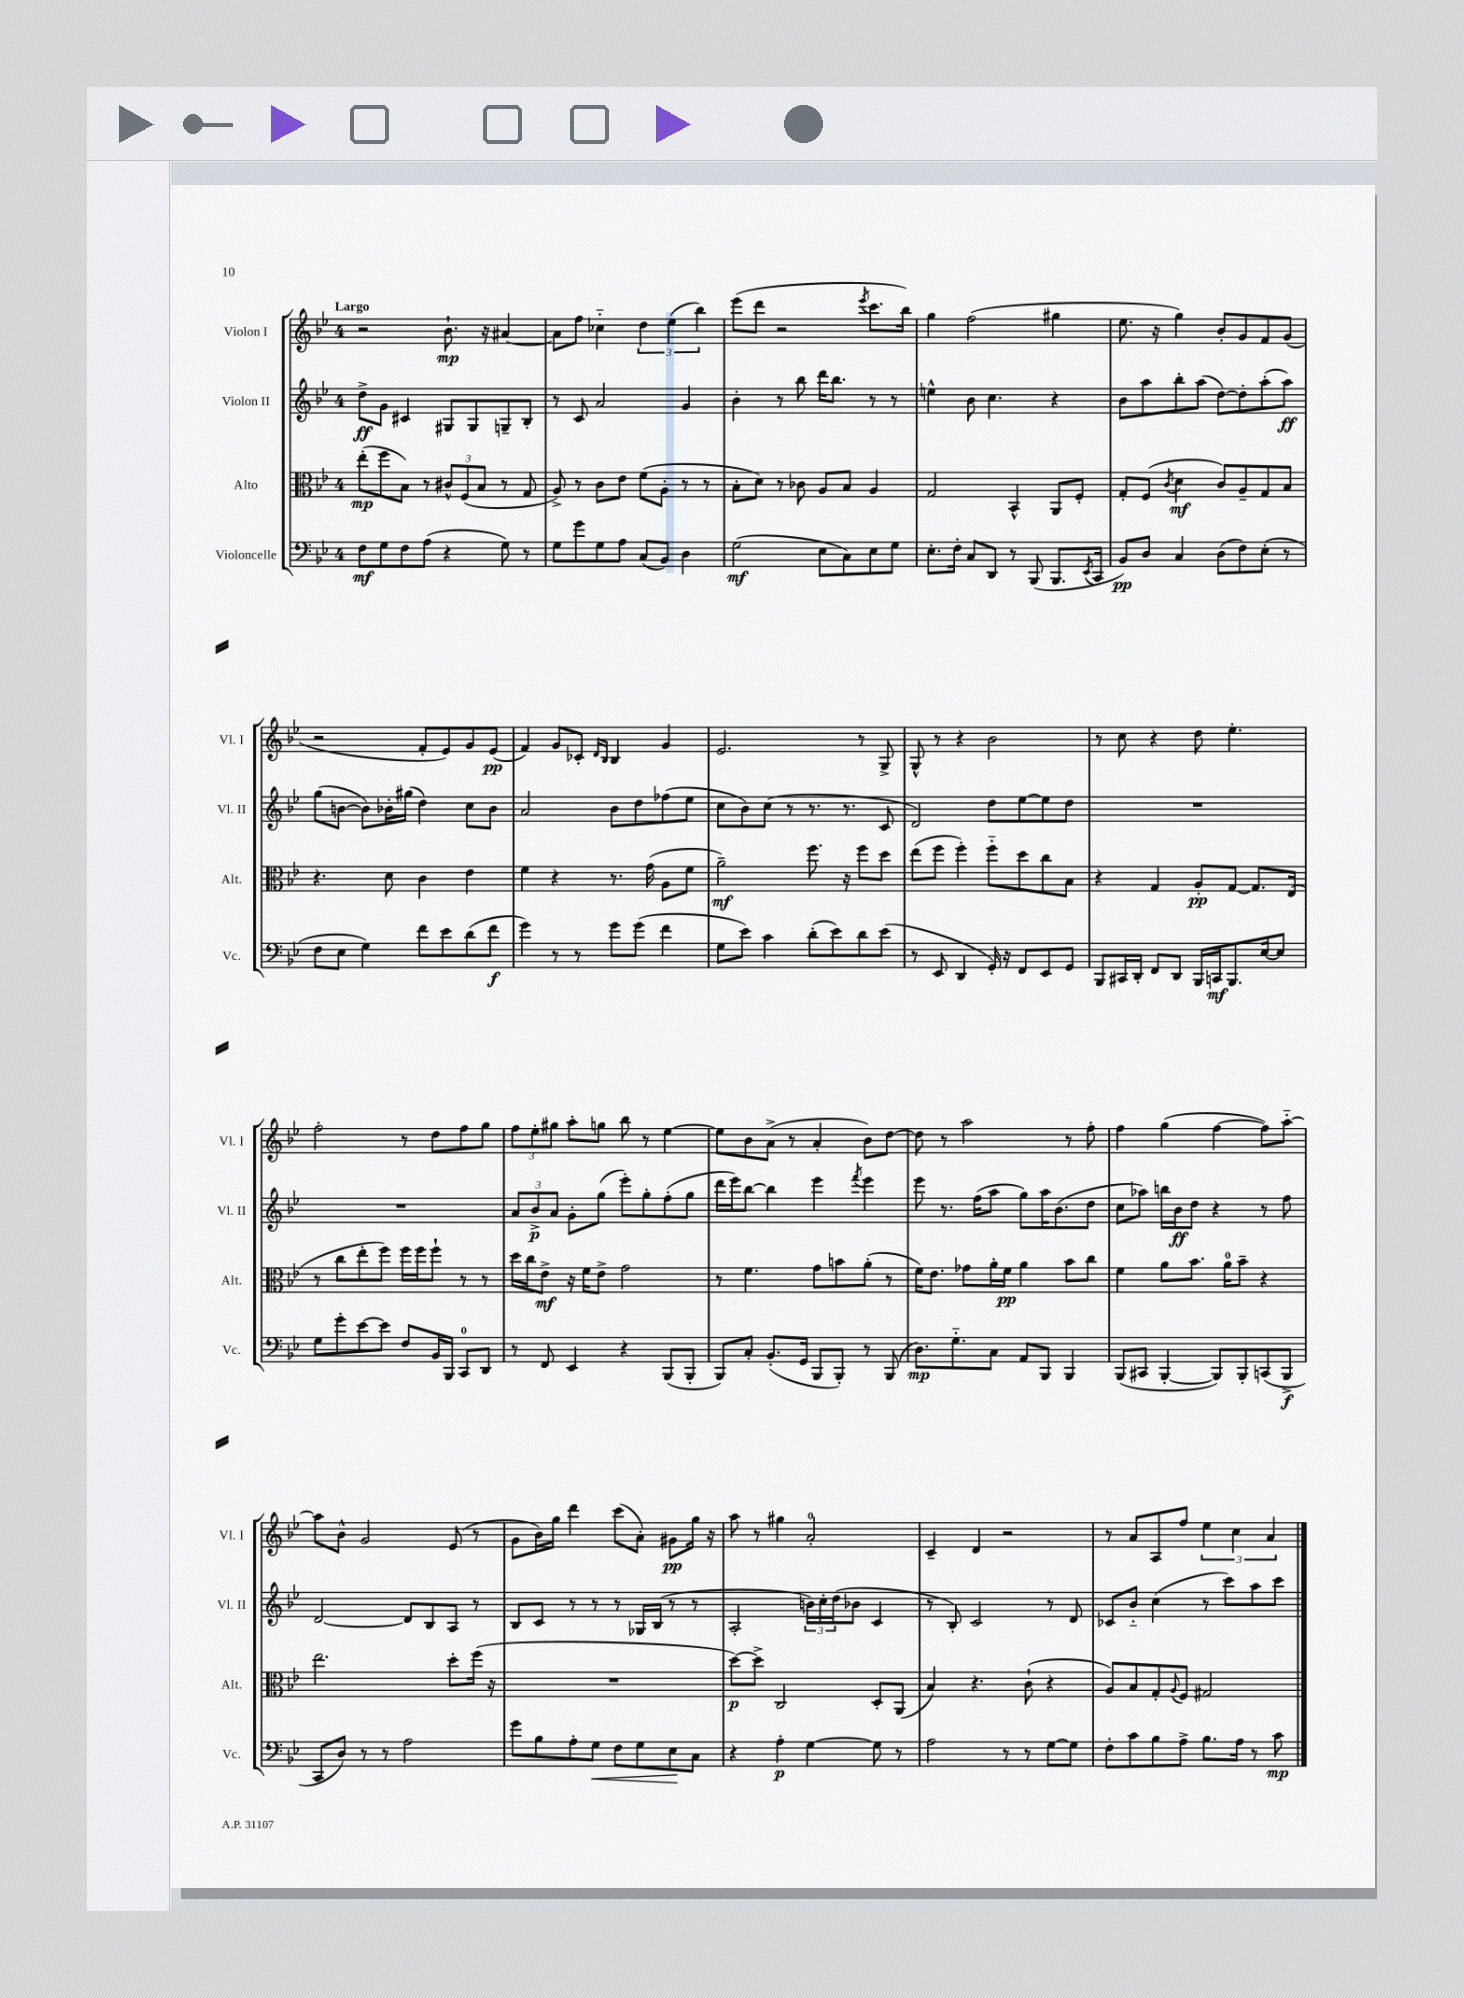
<<
\new StaffGroup <<
\new Staff = "s0" \with { instrumentName = "Violon I" shortInstrumentName = "Vl. I" } {
    \clef treble \key bes \major \once \override Staff.TimeSignature.style = #'single-digit \time 4/4 \tempo "Largo"
    r2 bes'8.-!\mp r16 ais'4~ |
    ais'8 f''8 ces''4-_ \tuplet 3/2 { d''4 ees''4( bes''4) } |
    ees'''8( d'''8 r2 \acciaccatura { ees'''8 } c'''8. bes''16) |
    g''4 f''2( gis''4 |
    ees''8. r16 g''4) bes'8-. g'8 f'8 g'8( |
    r2 f'8-. ees'8) g'8 ees'8\pp( |
    f'4) g'8 ces'8-. \grace { d'16 bes16 } bes4 g'4 |
    ees'2. r8 g8-> |
    g8-^ r8 r4 bes'2 |
    r8 c''8 r4 d''8 ees''4.-. |
    f''2-. r8 d''8 f''8 g''8 |
    \tuplet 3/2 { f''8 ees''8-. gis''8 } a''8-. g''8 bes''8 r8 ees''4~ |
    ees''8 bes'8 a'8->( r8 a'4-. bes'8) d''8~ |
    d''8 r8 a''2 r8 f''8-. |
    f''4 g''4( f''4~ f''8) a''8~-_ |
    a''8 bes'8-^ g'2 ees'8( r8 |
    g'8 bes'16) g''16 d'''4 c'''8( a'8-.) gis'8\pp g''16 r16 |
    a''8 r8 gis''4 a'2-0-. |
    c'4-- d'4 r2 |
    r8 a'8 a8 f''8 \tuplet 3/2 { ees''4 c''4 a'4 } \bar "|." |
}
\new Staff = "s1" \with { instrumentName = "Violon II" shortInstrumentName = "Vl. II" } {
    \clef treble \key bes \major \once \override Staff.TimeSignature.style = #'single-digit \time 4/4
    d''8->\ff g'8 cis'4 gis8 gis8 g8-- bes8-. |
    r8 c'8 a'2 g'4 |
    bes'4-. r8 bes''8 d'''16 bes''8. r8 r8 |
    e''4-^ bes'8 c''4. r4 |
    bes'8 a''8 bes''8-. a''8( d''8~) d''8-. a''8-.( a''8\ff) |
    g''8( b'8~ b'8) bes'16-. gis''16( d''4) c''8 bes'8 |
    a'2 bes'8 d''8 fes''8( ees''8 |
    c''8 bes'8) c''8( r8 r8. r8. c'8 |
    d'2) d''8 ees''8~ ees''8 d''8 |
    R1 |
    R1 |
    \tuplet 3/2 { a'8 bes'8->\p a'8 } g'8-. g''8( ees'''8-.) g''8-. f''8-.( g''8 |
    d'''16 ees'''16) bes''8~ bes''4 ees'''4 \acciaccatura { f'''8 } ees'''4 |
    ees'''8 r8. f''16( a''8 g''8) a''16 bes'8.( d''8 |
    c''8 aes''8) b''16 bes'16\ff d''8 r4 r8 f''8 |
    d'2~ d'8 bes8 a8 r8 |
    bes8 c'8 r8 r8 r8 ges16 bes16( r8 r8 |
    a2-. \tuplet 3/2 { b'16) c''16-. d''16( } bes'8 c'4 |
    r8 bes8-.) c'2 r8 d'8 |
    ces'8 bes'8-_ c''4( r8 c'''8) a''8 c'''8 \bar "|." |
}
\new Staff = "s2" \with { instrumentName = "Alto" shortInstrumentName = "Alt." } {
    \clef alto \key bes \major \once \override Staff.TimeSignature.style = #'single-digit \time 4/4
    ees''8-.\mp( f''8 bes8) r8 \tuplet 3/2 { cis'8-^ f8( bes8 } r8 g8 |
    a8->) r8 c'8 ees'8 f'8( a8-. r8 r8 |
    bes8-. d'8) r8 ces'8 a8 bes8 a4 |
    g2 bes,4-^ a,8 f8-. |
    g8-. f8( \acciaccatura { c'8 } d'4\mf c'8) a8-- g8 bes8 |
    r4. d'8 c'4 ees'4 |
    f'4 r4 r8. g'16( a8 f'8 |
    a'2--\mf) f''8. r16 f''8 d''8 |
    ees''8( f''8 f''4-.) f''8-_ d''8 c''8 bes8 |
    r4 g4 a8-.\pp g8~ g8. ees16( |
    r8 c''8 ees''8-. f''8) f''16 f''16 f''8-! r8 r8 |
    d''16 c''16 ees'8->\mf r16 f'16 ees'8-> g'2 |
    r8 f'4. g'8 b'8 a'8-.( r8 |
    f'16) ees'8. ges'8 a'16-. f'16\pp a'4 bes'8 c''8 |
    f'4 a'8 bes'8. a'16-0 bes'8-- r4 |
    ees''2. d''8-. f''16( r16 |
    R1 |
    d''8~\p) d''8-> c2 d8-. a,8( |
    bes4) r4. c'8-!( r4 |
    a8) bes8 g8-. \appoggiatura { a8 } f8 gis2 \bar "|." |
}
\new Staff = "s3" \with { instrumentName = "Violoncelle" shortInstrumentName = "Vc." } {
    \clef bass \key bes \major \once \override Staff.TimeSignature.style = #'single-digit \time 4/4
    f8\mf g8 f8 a8( r4 g8) r8 |
    g8 g'8 g8 a8 c8( bes,8) d4 |
    g2\mf( ees8 c8) ees8 g8 |
    ees8.-. f16-. c8 d,8 r8 bes,,8( bes,,8. \acciaccatura { ees,8 } c,16 |
    bes,8\pp) d8 c4 d8( f8) ees8-.( r8 |
    f8 ees8 g4) f'8 ees'8 d'8( f'8\f |
    g'4) r8 r8 g'8 g'8( f'4 |
    g8 ees'8) c'4 d'8-.( ees'8) d'8 ees'8( |
    r8 ees,8 d,4 g,16-.) r16 f,8 ees,8 g,8 |
    bes,,8 cis,16 d,16-. f,8 d,8 bes,,16 c,16\mf bes,,8. ees16~ ees8 |
    g8 g'8-. ees'8~ ees'8 f8 bes,16 bes,,16 c,8-0 d,8 |
    r8 f,8 ees,4 r4 bes,,8( bes,,8-. |
    bes,,8) c8-. bes,8.-.( g,16 bes,,8 bes,,8-.) r8 bes,,8( |
    d8.\mp) g8.-_ c8 a,8 bes,,8 bes,,4 |
    bes,,8( cis,8 bes,,4~-. bes,,8) bes,,8-. c,8( bes,,8->\f |
    c,8 d8) r8 r8 a2 |
    g'8 bes8 a8-. g8\< f8 g8 ees8\! c8 |
    r4 a4-.\p g4~ g8 r8 |
    a2 r8 r8 g8~ g8 |
    f8-. c'8 bes8 a8-> bes8. a16 r8 c'8\mp \bar "|." |
}
>>
>>
\layout { \context { \Score \remove "Bar_number_engraver" } }
